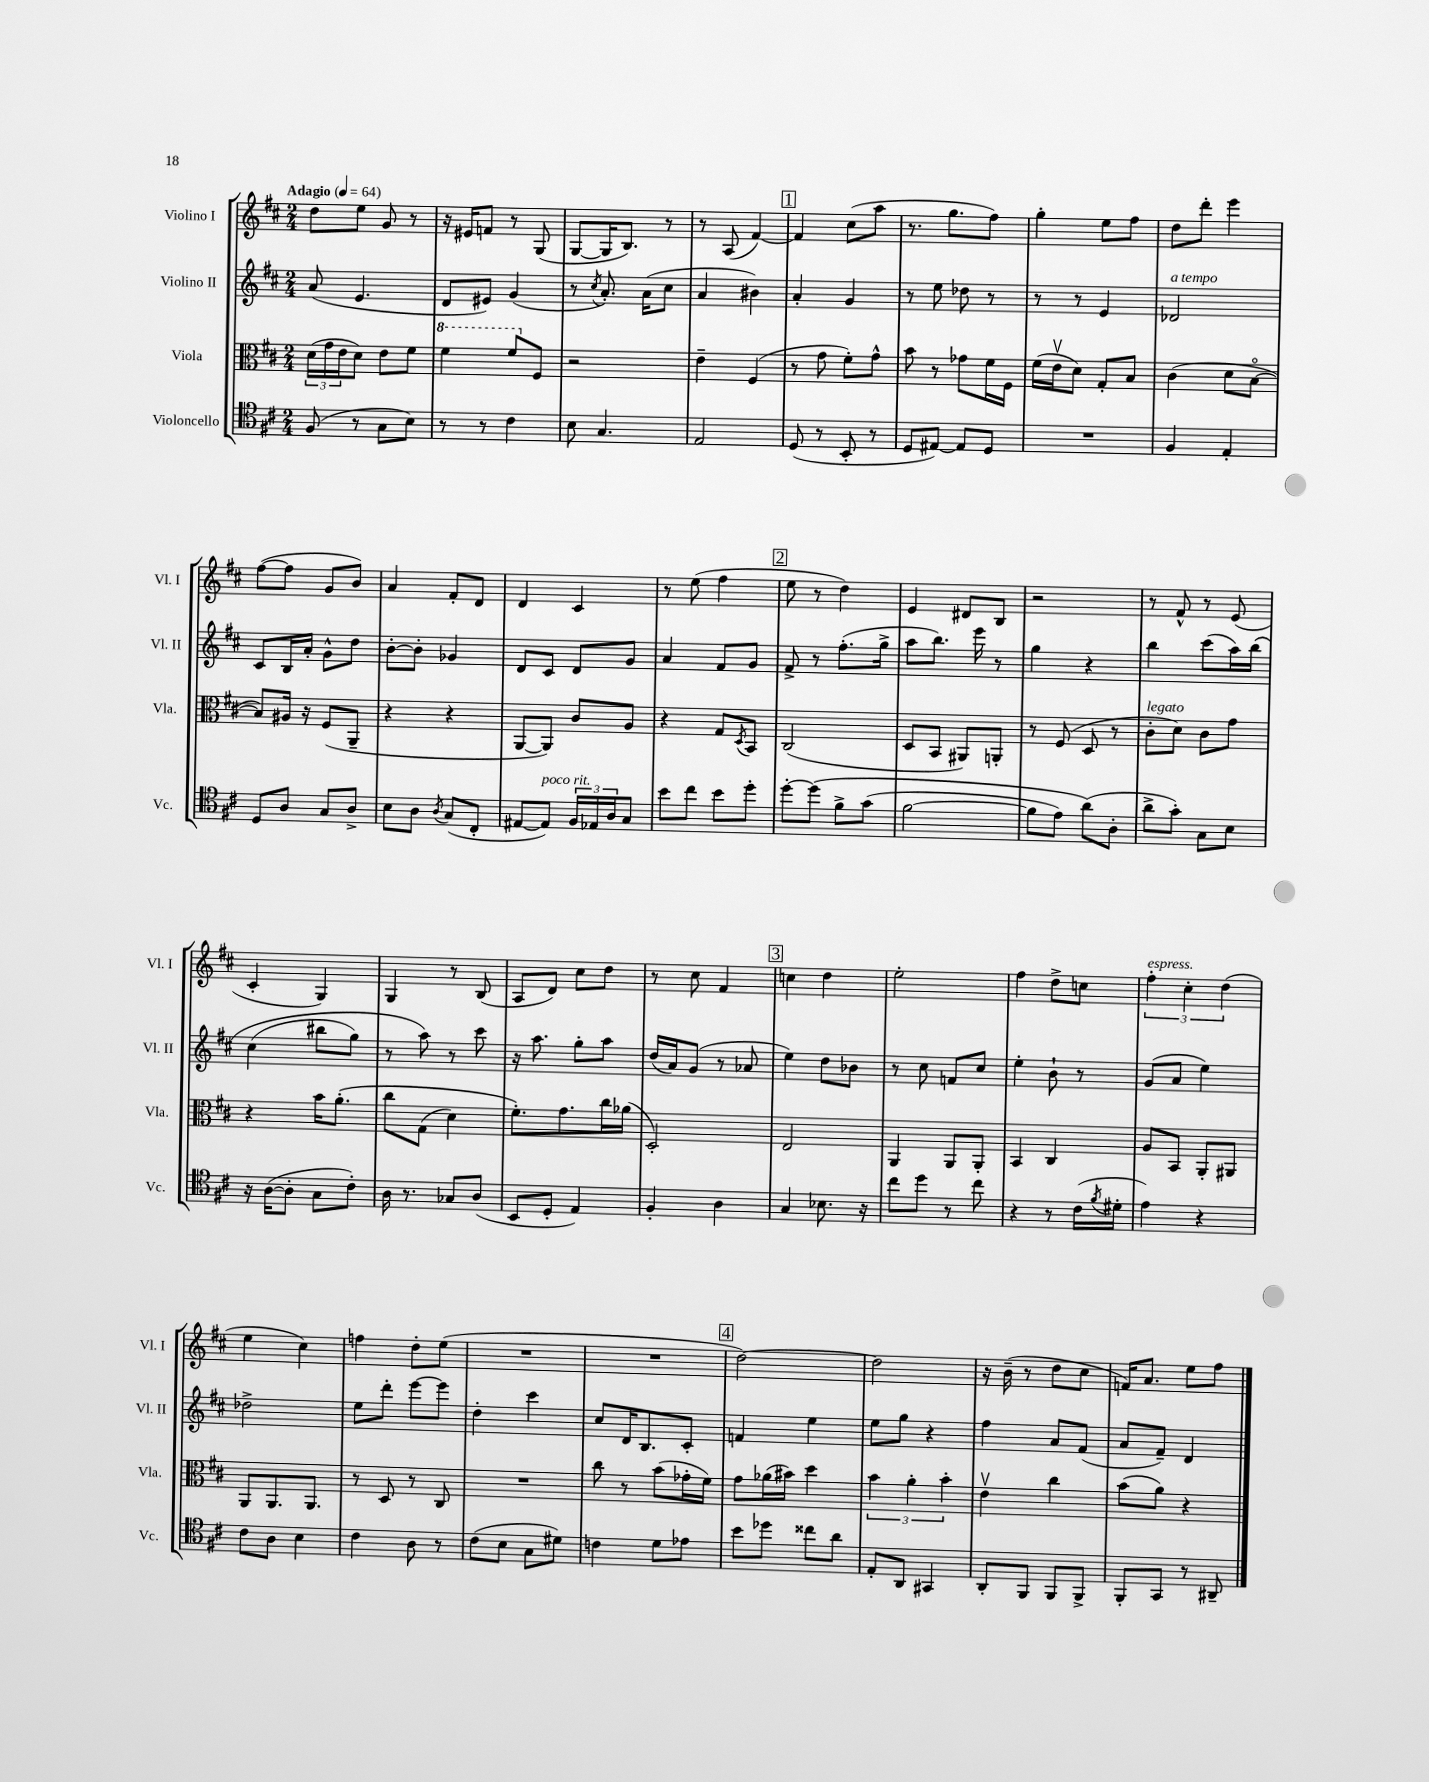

**kern	**kern	**kern	**kern
*staff4	*staff3	*staff2	*staff1
*clefC4	*clefC3	*clefG2	*clefG2
*k[f#c#]	*k[f#c#]	*k[f#c#]	*k[f#c#]
*M2/4	*M2/4	*M2/4	*M2/4
*MM64	*MM64	*MM64	*MM64
(8F#	(24d	(8a	8dd
.	24g	.	.
.	24e	.	.
8r	8d)	4.e	8ee
8G	8e	.	8g
8B)	8f#	.	8r
=	=	=	=
8r	4ff#	8d	16r
.	.	.	16e#
8r	.	8e#)	8f
4c#	8ff#	(4g	8r
.	8F#	.	(8G
=	=	=	=
8B	2r	8r	[8G
.	.	8qcc#	.
4.G	.	8.a')	16G]
.	.	.	8.B)
.	.	(16a	.
.	.	8cc#	8r
=	=	=	=
2E	4e~	4a	8r
.	.	.	(8A
.	(4F#	4b#)	[4f#)
=	=	=	=
(8D	8r	4a'	4f#]
8r	8g	.	.
8BB'	8f#')	4g	(8cc#
8r	8g^^	.	8aa
=	=	=	=
8D	8b	8r	8.r
[8E#)	8r	8ee	.
.	.	.	8.gg
8E#]	8g-	8dd-	.
8D	16f#	8r	8ff#)
.	16F#	.	.
=	=	=	=
2r	(16f#	8r	4gg'
.	16ev	.	.
.	8d)	8r	.
.	8G'	4e	8ee
.	8B	.	8ff#
=	=	=	=
4F#	(4c#	2d-	8dd
.	.	.	8ddd'
4E'	8d	.	4eee
.	[8Bo	.	.
=	=	=	=
8D	8B])	8c#	([8ff#
8A	16A#	16B	8ff#]
.	16r	16a'	.
8G	(8F#	8g^^	8g
8A^	8AA~	8dd	8b)
=	=	=	=
8B	4r	[8b'	4a
8A	.	8b']	.
8qA	.	.	.
(8G	4r	4g-	8f#'
8C#'	.	.	8d
=	=	=	=
[8E#	[8AA	8d	4d
8E#])	8AA])	8c#	.
24F#	8c#	8d	4c#
24E-	.	.	.
24A	.	.	.
8G	8A	8g	.
=	=	=	=
8b	4r	4a	8r
8cc#	.	.	(8ee
8b	8G	8f#	4ff#
.	8qD	.	.
8dd'	8BB	8g	.
=	=	=	=
[8dd'	(2C#	8f#^	8ee
&(8dd]	.	8r	8r
8f#^	.	(8.ff#'	4dd)
(8g	.	.	.
.	.	16gg^	.
=	=	=	=
[2f#	8D	8aa	4e
.	8BB	8.bb)	.
.	8AA#)	.	8d#
.	.	16eee	.
.	8AA'	8r	8B
=	=	=	=
8f#]	8r	4gg	2r
8e)	(8F#	.	.
(8a&)	8D	4r	.
8A'	8r	.	.
=	=	=	=
8a^	8c#'	4bb	8r
8g')	8d)	.	8f#^^
8G	8c#	(8ccc#	8r
8B	8g	16aa)	(8e
.	.	&(16bb	.
=	=	=	=
16r	4r	(4cc#	4c#'
([16A	.	.	.
8A']	.	.	.
8G	16b	8bb#	4G)
.	&(8.a'	.	.
8c#')	.	8gg)	.
=	=	=	=
16A	8cc#	8r	4G
8.r	.	.	.
.	(8G	8aa&)	.
8G-	4d)	8r	8r
(8A	.	8ccc#	(8B
=	=	=	=
8BB	8.f#'&)	16r	8A
.	.	8.aa	.
8D'	.	.	8d)
.	8.g	.	.
4E)	.	8gg'	8cc#
.	16cc#	8aa	8dd
.	(16a-	.	.
=	=	=	=
4F#'	2D')	(16dd	8r
.	.	16a)	.
.	.	(8g	8cc#
4A	.	8r	4f#
.	.	8a-	.
=	=	=	=
4G	2E	4ee)	4cc
8.B-	.	8dd	4dd
.	.	8b-	.
16r	.	.	.
=	=	=	=
8cc#	4AA	8r	2ee'
8dd	.	8cc#	.
8r	8AA	8f	.
8cc#	8AA'	8cc#	.
=	=	=	=
4r	4BB	4ee'	4ff#
8r	4C#	8b`	8dd^
(16c#	.	8r	8cc
8qf#	.	.	.
16d#'	.	.	.
=	=	=	=
4e)	8A	(8g	6ff#'
.	8BB	8a	.
.	.	.	6cc#'
4r	8AA'	4ee)	.
.	.	.	(6dd
.	8AA#	.	.
=	=	=	=
8c#	8AA	2dd-^	4ee
8A	8.AA	.	.
4B	.	.	4cc#)
.	8.AA	.	.
=	=	=	=
4c#	8r	8ee	4ff
.	8D	8ddd'	.
8A	8r	[8eee	8dd'
8r	8C#	8eee]	(8ee
=	=	=	=
(8c#	2r	4dd'	2r
8B	.	.	.
8G	.	4ccc#	.
8d#)	.	.	.
=	=	=	=
4c	8cc#	8cc#	2r
.	8r	16d	.
.	.	8.B	.
8d	(8b	.	.
8e-	16g-'	8c#'	.
.	16f#)	.	.
=	=	=	=
8b	8g	4f	[2dd)
8dd-	(16a-	.	.
.	16b#)	.	.
8cc##	4dd	4ee	.
8a	.	.	.
=	=	=	=
8E'	6b	8ee	2dd]
8AA	.	8gg	.
.	6a'	.	.
4GG#	.	4r	.
.	6b'	.	.
=	=	=	=
8AA'	4ev	4ff#	16r
.	.	.	(16b~
8FF#	.	.	8r
8FF#	4cc#	8a	8dd
8FF#^	.	(8f#	8cc#
=	=	=	=
8FF#'	(8b	8a	16f)
.	.	.	8.a
8GG	8a)	8f#~)	.
8r	4r	4d	8ee
8AA#~	.	.	8ff#
==	==	==	==
*-	*-	*-	*-
